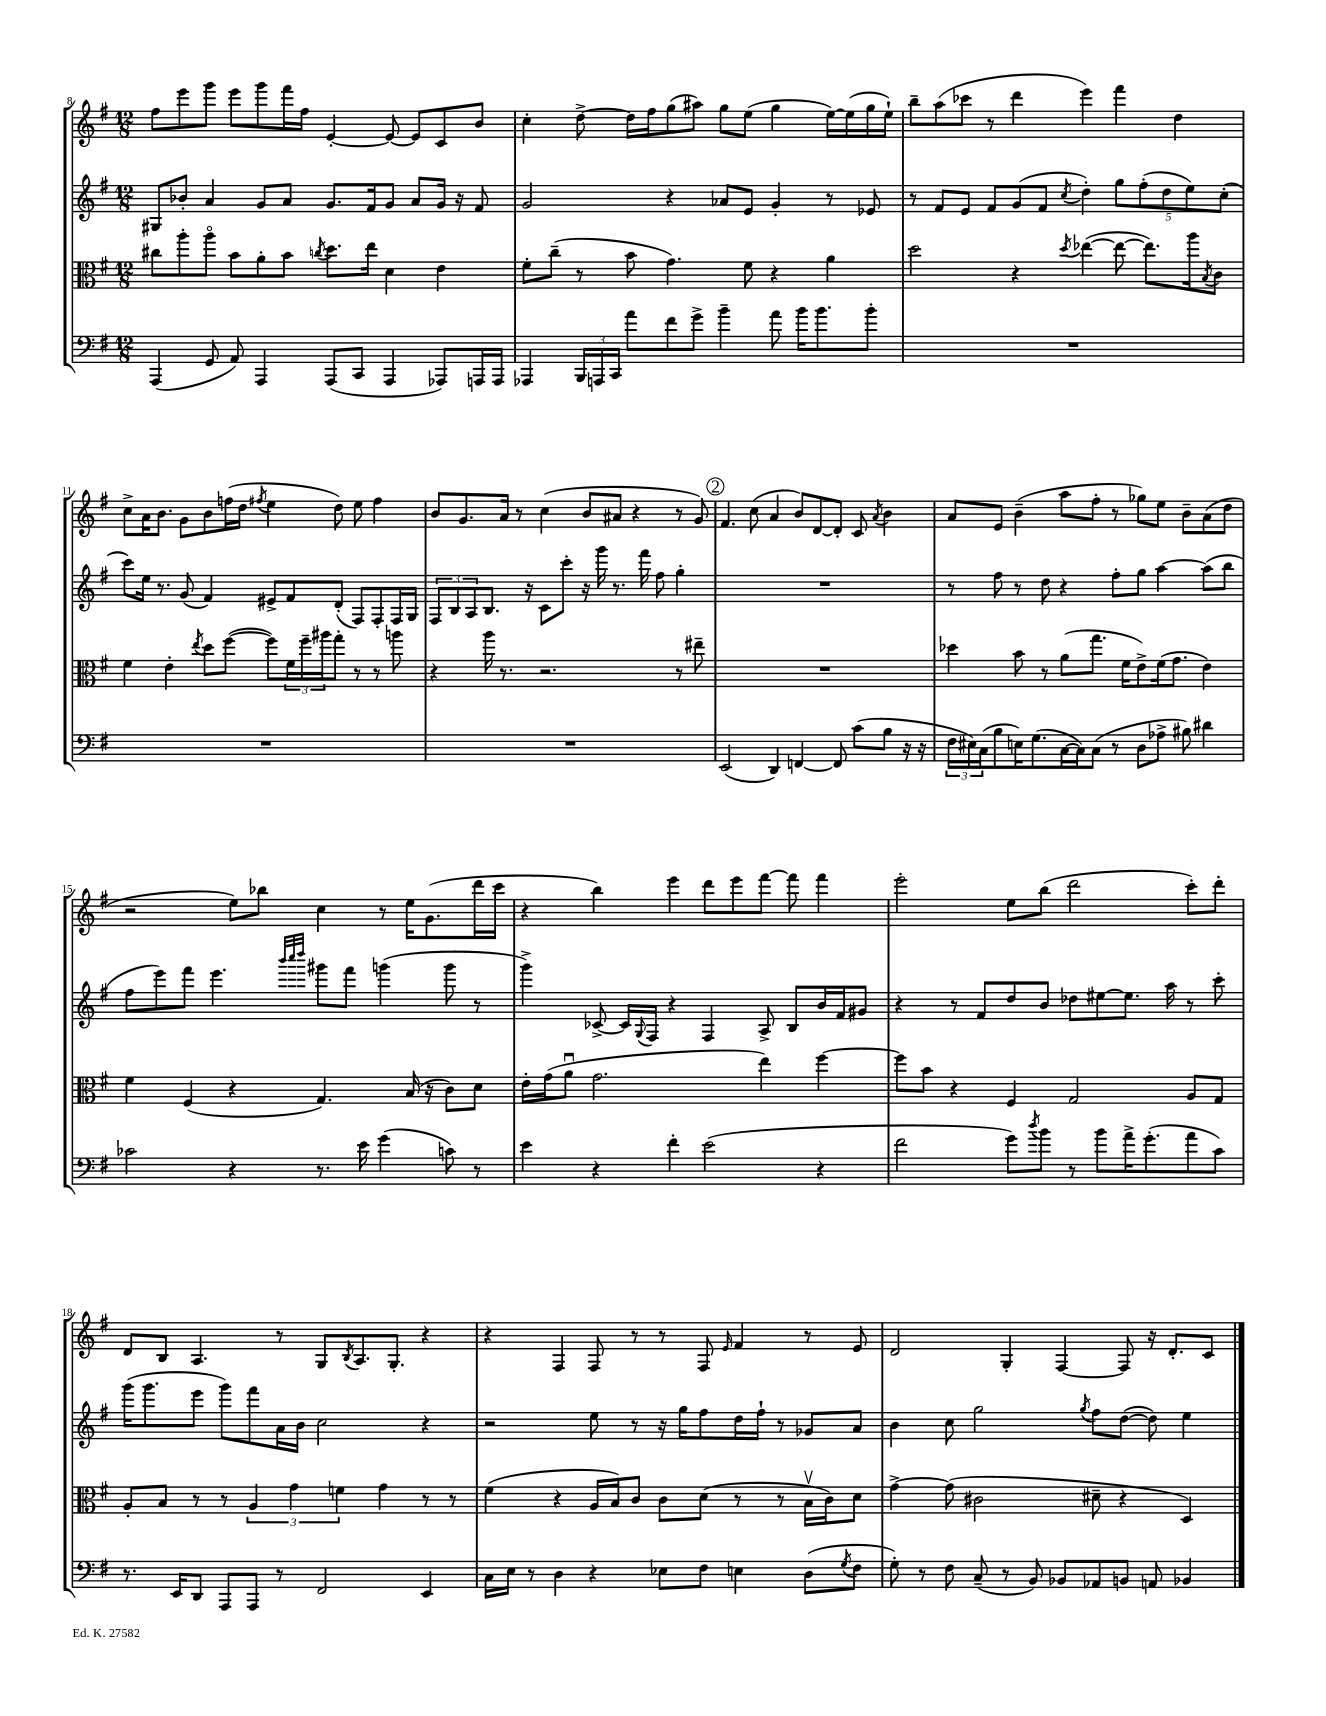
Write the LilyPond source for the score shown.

<<
\new StaffGroup <<
\new Staff = "s0" {
    \clef treble \key g \major \numericTimeSignature \time 12/8
    fis''8 e'''8 g'''8 e'''8 g'''8 fis'''16 fis''16 e'4~-. e'8~ e'8 c'8 b'8 |
    c''4-. d''8~-> d''16 fis''16 g''8( ais''8) g''8 e''8( g''4 e''16~) e''16( g''16 e''16-!) |
    b''8-- a''8( ces'''8 r8 d'''4 e'''4) fis'''4 d''4 |
    c''8-> a'16 b'8. g'8 b'8 f''16( d''16 \acciaccatura { fis''8 } e''4 d''8) e''8 fis''4 |
    b'8 g'8. a'16 r8 c''4( b'8 ais'8 r4 r8 g'8) |
    \mark \markup { \circle "2" } fis'4. c''8( a'4 b'8) d'8~ d'8-. c'8 \acciaccatura { a'8 } b'4 |
    a'8 e'8 b'4--( a''8 fis''8-. r8 ges''8) e''8 b'8-- a'8( d''8 |
    r2 e''8) bes''8 c''4 r8 e''16 g'8.( d'''16 c'''16 |
    r4 b''4) e'''4 d'''8 e'''8 fis'''8~ fis'''8 fis'''4 |
    e'''2-. e''8 b''8( d'''2 c'''8-.) d'''8-. |
    d'8 b8 a4. r8 g8 \acciaccatura { b8 } a8. g8.-. r4 |
    r4 fis4 fis8 r8 r8 fis8 \grace { e'16 } fis'4 r8 e'8 |
    d'2 g4-. fis4~ fis8 r16 d'8.-. c'8 \bar "|." |
}
\new Staff = "s1" {
    \clef treble \key g \major \numericTimeSignature \time 12/8
    gis8 bes'8-. a'4 g'8 a'8 g'8. fis'16 g'8 a'8 g'16 r16 fis'8 |
    g'2 r4 aes'8 e'8 g'4-. r8 ees'8 |
    r8 fis'8 e'8 fis'8 g'8( fis'8 \acciaccatura { c''8 } d''4-.) \tuplet 5/4 { g''8 fis''8-.( d''8 e''8) c''8-.( } |
    c'''8) e''16 r8. g'8( fis'4) eis'8-> fis'8 d'8-.( fis8) fis8-. fis16 g16 |
    \tuplet 3/2 { fis8 b8 a8 } b8. r16 c'8 c'''8-. r16 g'''16 r8. fis'''16 fis''8 g''4-. |
    \mark \markup { \circle "2" } R1. |
    r8 fis''8 r8 d''8 r4 fis''8-. g''8 a''4~ a''8( b''8 |
    fis''8 e'''8) fis'''8 e'''4. \grace { b'''32 c''''32 d''''32 } gis'''8 fis'''8 g'''4( g'''8 r8 |
    g'''4->) ces'8~-> ces'16 \appoggiatura { g8 } fis16 r4 fis4 a8-> b8 b'16 fis'16 gis'8 |
    r4 r8 fis'8 d''8 b'8 des''8 eis''8~ eis''8. a''16 r8 c'''8-. |
    g'''16( g'''8. e'''8 g'''8) fis'''8 a'16 b'16 c''2 r4 |
    r2 e''8 r8 r16 g''16 fis''8 d''16 fis''16-! r8 ges'8 a'8 |
    b'4 c''8 g''2 \acciaccatura { g''8 } fis''8 d''8~( d''8) e''4 \bar "|." |
}
\new Staff = "s2" {
    \clef alto \key g \major \numericTimeSignature \time 12/8
    cis''8 a''8-. a''8\flageolet b'8 a'8-. b'8 \acciaccatura { c''8 } d''8. e''16 d'4 e'4 |
    fis'8-. c''8--( r8 b'8 g'4.) fis'8 r4 a'4 |
    d''2 r4 \acciaccatura { d''8 } ees''4~( ees''8~ ees''8.) a''16 \acciaccatura { b8 } c'8 |
    fis'4 e'4-. \acciaccatura { e''8 } d''8 fis''8~( fis''8) \tuplet 3/2 { fis'16 fis''16-- ais''16 } g''8-. r8 r8 a''8 |
    r4 a''16 r8. r2. r8 eis''8-- |
    \mark \markup { \circle "2" } R1. |
    des''4 b'8 r8 a'8( g''8. fis'16 e'8->) fis'16( g'8. e'4) |
    fis'4 fis4( r4 g4.) b16( r16 c'8) d'8 |
    e'16-. g'16( a'8\downbow g'2. e''4) fis''4~ |
    fis''8 b'8 r4 fis4 g2 a8 g8 |
    a8-. b8 r8 r8 \tuplet 3/2 { a4 g'4 f'4 } g'4 r8 r8 |
    fis'4( r4 a16 b16) c'8 c'8 d'8( r8 r8 b16\upbow c'16) d'8 |
    g'4~-> g'8( cis'2 dis'8-- r4 d4) \bar "|." |
}
\new Staff = "s3" {
    \clef bass \key g \major \numericTimeSignature \time 12/8
    a,,4( g,8 a,8) a,,4 a,,8( c,8 a,,4 aes,,8) a,,16 a,,16 |
    aes,,4 \tuplet 3/2 { b,,16 a,,16 c,16 } a'8 fis'8 g'8-> b'4-- a'8 b'16 b'8. b'8-. |
    R1. |
    R1. |
    R1. |
    \mark \markup { \circle "2" } e,2( d,4) f,4~ f,8 c'8( b8 r16 r16 |
    \tuplet 3/2 { fis16 eis16) c16( } b8 e16) g8.( c16~ c16) c8( r8 d8 aes8-> bis8) dis'4 |
    ces'2 r4 r8. e'16 g'4( c'8) r8 |
    e'4 r4 fis'4-. e'2( r4 |
    fis'2 g'8) \acciaccatura { d''8 } b'8 r8 b'8 a'16-> g'8.-.( a'8 c'8) |
    r8. e,16 d,8 a,,8 a,,8 r8 fis,2 e,4 |
    c16 e16 r8 d4 r4 ees8 fis8 e4 d8( \acciaccatura { g8 } fis8 |
    g8-.) r8 fis8 c8--( r8 b,8) bes,8 aes,8 b,8 a,8 bes,4 \bar "|." |
}
>>
>>
\layout { \context { \Score currentBarNumber = #8 } }
